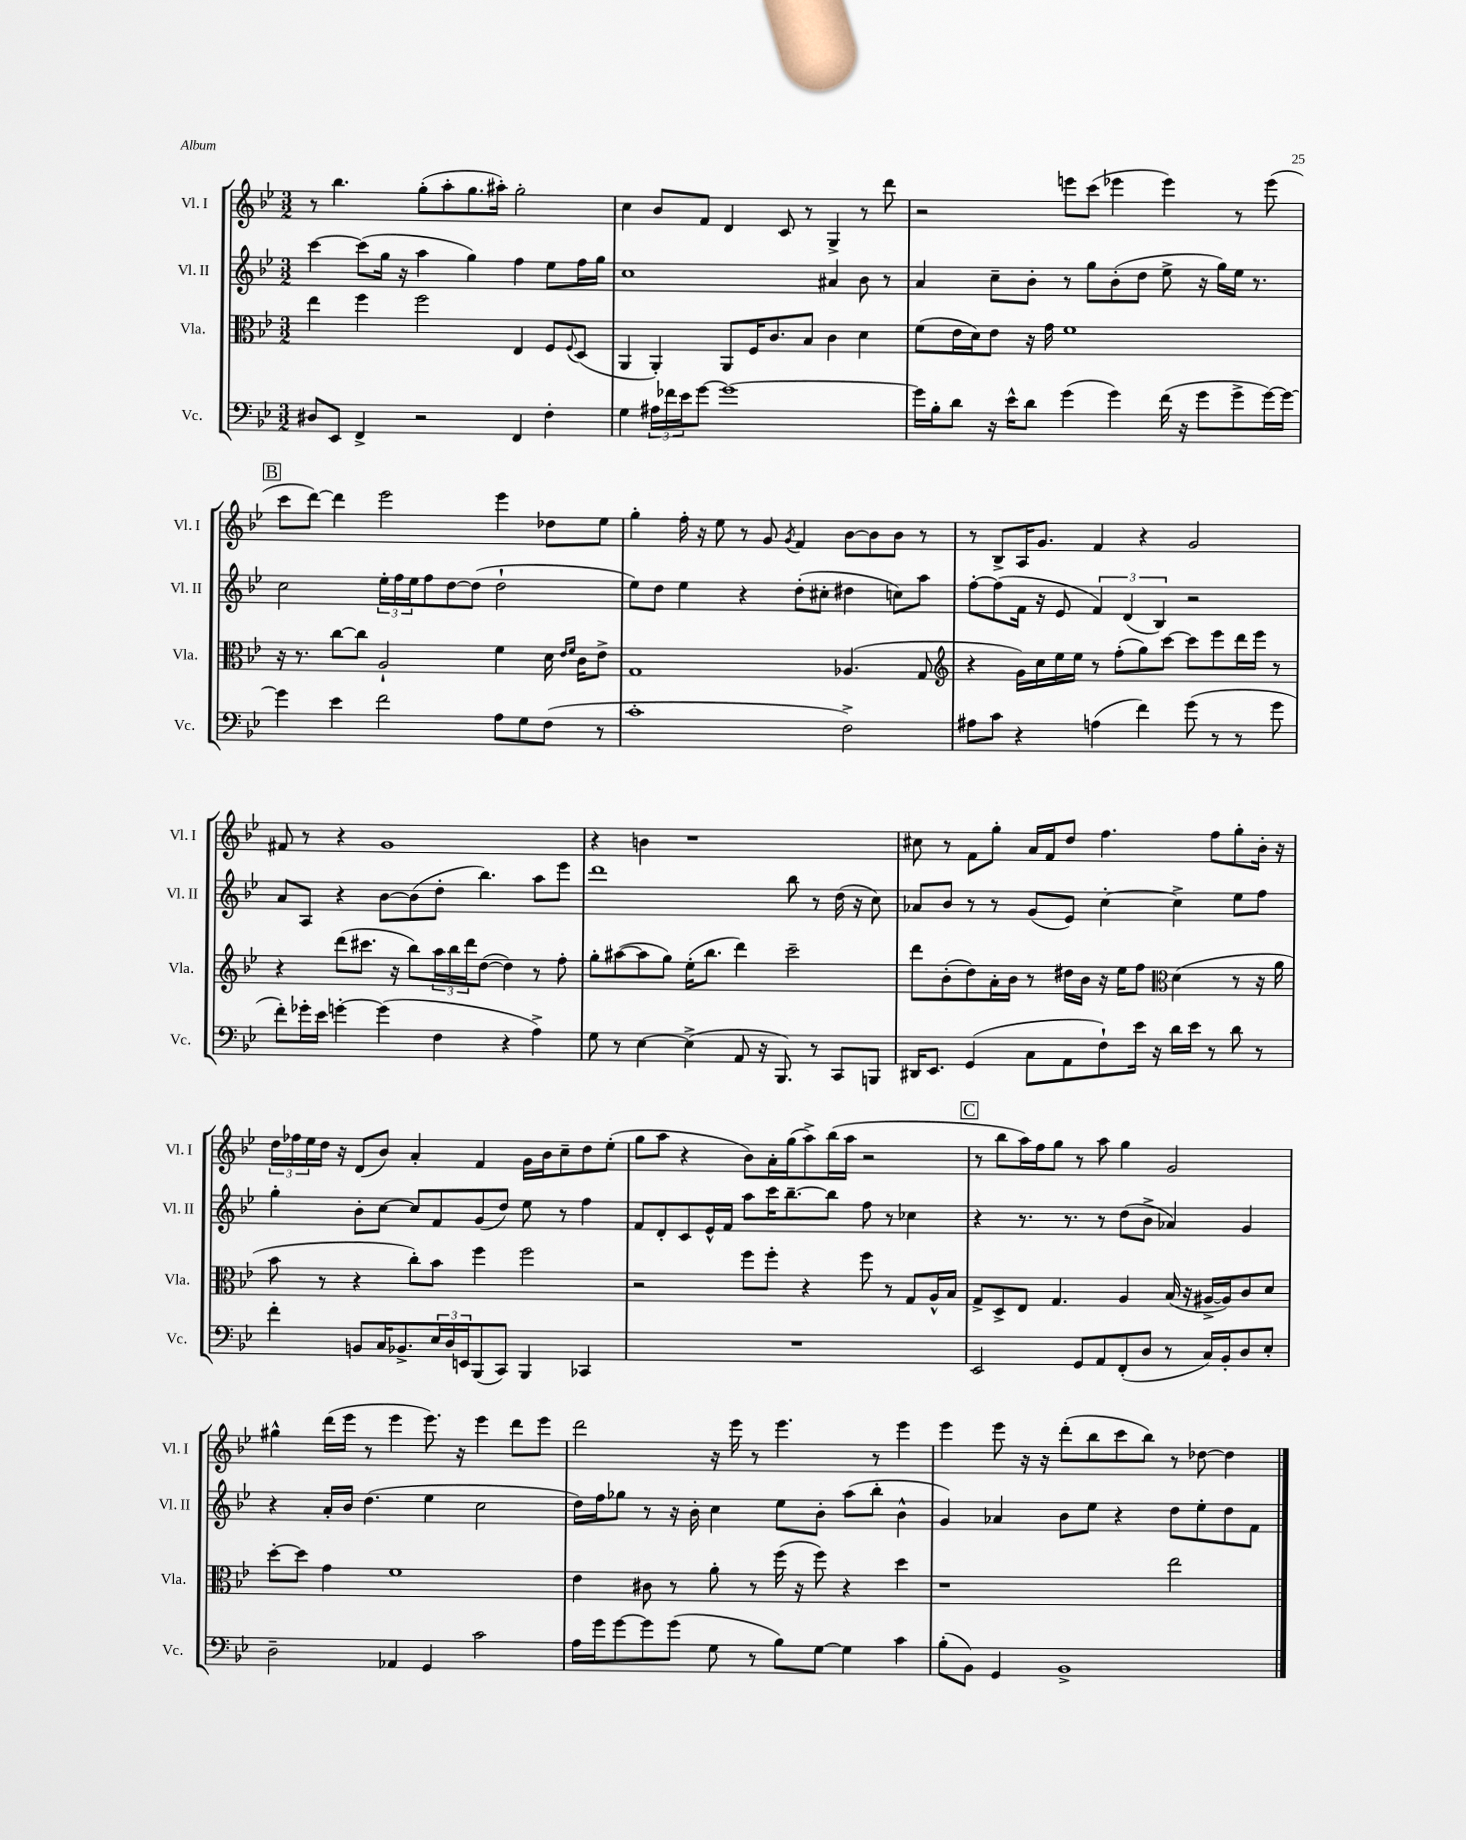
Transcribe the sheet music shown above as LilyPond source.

<<
\new StaffGroup <<
\new Staff = "s0" \with { instrumentName = "Vl. I" shortInstrumentName = "Vl. I" } {
    \clef treble \key bes \major \numericTimeSignature \time 3/2
    r8 bes''4. g''8-.( a''8-. g''8. ais''16-.) g''2-. |
    c''4 bes'8 f'8 d'4 c'8 r8 g4-> r8 d'''8 |
    r2 e'''8 c'''8( ees'''4 ees'''4) r8 ees'''8( |
    \mark \markup { \box "B" } c'''8 d'''8~) d'''4 ees'''2 ees'''4 des''8 ees''8 |
    g''4-. f''16-. r16 ees''8 r8 g'8 \acciaccatura { g'8 } f'4 bes'8~ bes'8 bes'8 r8 |
    r8 bes8-> a16 g'8. f'4 r4 g'2 |
    fis'8 r8 r4 g'1 |
    r4 b'4 r1 |
    cis''8 r8 f'8 g''8-. a'16 f'16 d''8 f''4. f''8 g''8-. bes'16-. r16 |
    \tuplet 3/2 { d''16 fes''16 ees''16 } d''16 r16 d'8( bes'8) a'4-. f'4 g'16 bes'16 c''8-- d''8 ees''8-.( |
    g''8 a''8 r4 bes'8) a'16-. g''16( a''8->) bes''16( a''16 r2 |
    \mark \markup { \box "C" } r8 bes''8 a''16) f''16 g''8 r8 a''8 g''4 g'2 |
    gis''4-^ d'''16( ees'''16 r8 ees'''4 ees'''8.) r16 ees'''4 d'''8 ees'''8 |
    d'''2 r16 ees'''16 r8 ees'''4. r8 ees'''4 |
    ees'''4 ees'''8 r16 r16 d'''8-.( bes''8 c'''8 bes''8) r8 des''8~ des''4 \bar "|." |
}
\new Staff = "s1" \with { instrumentName = "Vl. II" shortInstrumentName = "Vl. II" } {
    \clef treble \key bes \major \numericTimeSignature \time 3/2
    c'''4~ c'''8( g''16 r16 a''4 g''4) f''4 ees''8 f''16 g''16 |
    c''1 ais'4 bes'8 r8 |
    a'4 c''8-- bes'8-. r8 g''8 bes'8-.( d''8 ees''8-> r16 g''16) ees''16 r8. |
    \mark \markup { \box "B" } c''2 \tuplet 3/2 { ees''16-. f''16 ees''16 } f''8 d''8~ d''8( d''2-! |
    ees''8) d''8 ees''4 r4 d''8-.( cis''8-. dis''4 c''8) a''8 |
    f''8~-. f''8( f'16 r16 ees'8 \tuplet 3/2 { f'4) d'4( bes4) } r2 |
    a'8 a8 r4 bes'8~ bes'8( d''8-. bes''4.) a''8 ees'''8 |
    d'''1 bes''8 r8 d''16( r16 c''8) |
    aes'8 bes'8 r8 r8 g'8( ees'8) c''4~-. c''4-> ees''8 f''8 |
    g''4-. bes'8-. c''8~ c''8 f'8 g'8( d''8) ees''8 r8 f''4 |
    f'8 d'8-. c'8 ees'16-^ f'16 a''8 c'''16 bes''8.~-- bes''8 f''8 r8 ces''4 |
    \mark \markup { \box "C" } r4 r8. r8. r8 d''8( bes'8-> aes'4) g'4 |
    r4 a'16-. bes'16 d''4.( ees''4 c''2 |
    d''16) f''16 ges''8 r8 r16 bes'16-. c''4 ees''8 bes'8-. a''8( bes''8-. bes'4-^ |
    g'4) aes'4 bes'8 ees''8 r4 d''8 ees''8-. d''8 f'8 \bar "|." |
}
\new Staff = "s2" \with { instrumentName = "Vla." shortInstrumentName = "Vla." } {
    \clef alto \key bes \major \numericTimeSignature \time 3/2
    ees''4 f''4 f''2 ees4 f8 \appoggiatura { f8 } d8( |
    a,4 a,4-.) a,8 f16 c'8. bes8 c'4 d'4 |
    f'8( ees'16 d'16) ees'8 r16 g'16 f'1 |
    \mark \markup { \box "B" } r16 r8. c''8~ c''8 a2-! f'4 d'16 \grace { ees'16 f'16 } c'16 ees'8-> |
    g1 aes4.( g8 |
    \clef treble r4 g'16) c''16 ees''16 ees''16 r8 f''8-.( g''8) c'''8~ c'''8 ees'''8 d'''16 ees'''16 r8 |
    r4 d'''8( cis'''8. r16 bes''8) \tuplet 3/2 { a''16 bes''16 d'''16 } d''8~( d''4) r8 f''8-. |
    g''8-. ais''8~( ais''8 g''8) ees''16-.( bes''8. d'''4) c'''2-- |
    d'''8 bes'8-.( d''8) a'16-. bes'16 r8 dis''16 bes'16 r16 ees''16 f''8 \clef alto d'4( r8 r16 a'16 |
    bes'8 r8 r4 c''8-.) bes'8 f''4 f''2 |
    r2 f''8 f''8-. r4 f''8 r8 g8 a16-^ bes16 |
    \mark \markup { \box "C" } g8-> d8-> ees8 g4. a4 bes16( r16 ais16~-> ais16) c'8 d'8 |
    d''8~-. d''8 g'4 f'1 |
    ees'4 cis'8 r8 a'8-. r8 f''16( r16 f''8) r4 d''4 |
    r1 ees''2 \bar "|." |
}
\new Staff = "s3" \with { instrumentName = "Vc." shortInstrumentName = "Vc." } {
    \clef bass \key bes \major \numericTimeSignature \time 3/2
    dis8 ees,8 f,4-> r2 f,4 f4-. |
    g4 \tuplet 3/2 { ais16 fes'16 ees'16 } g'8~ g'1~ |
    g'16 bes16-. d'8 r16 ees'16-^ d'8 g'4( g'4) f'16( r16 g'8 g'8-> g'16~) g'16~ |
    \mark \markup { \box "B" } g'4 ees'4 f'2 a8 g8 f8( r8 |
    c'1-. f2->) |
    ais8 c'8 r4 a4( f'4) g'8( r8 r8 g'8 |
    f'8-.) ges'16-. ees'16 g'4~-. g'4( f4 r4 a4->) |
    g8 r8 ees4~ ees4->( a,8 r16 bes,,8.) r8 c,8 b,,8 |
    dis,16 ees,8. g,4( c8 a,8 f8-!) ees'16 r16 d'16 ees'16 r8 d'8 r8 |
    f'4-. b,8 c16 bes,8.-> \tuplet 3/2 { ees16 d16 e,16 } bes,,8( c,8) bes,,4 ces,4 |
    R1. |
    \mark \markup { \box "C" } ees,2 g,8 a,8 f,8-.( d8 r8 c16) bes,16-. d8 ees8-. |
    d2-- aes,4 g,4 c'2 |
    a16 g'16 g'8~ g'8 g'8( g8 r8 bes8) g8~ g4 c'4 |
    bes8-.( bes,8) g,4 bes,1-> \bar "|." |
}
>>
>>
\layout { \context { \Score \remove "Bar_number_engraver" } }
